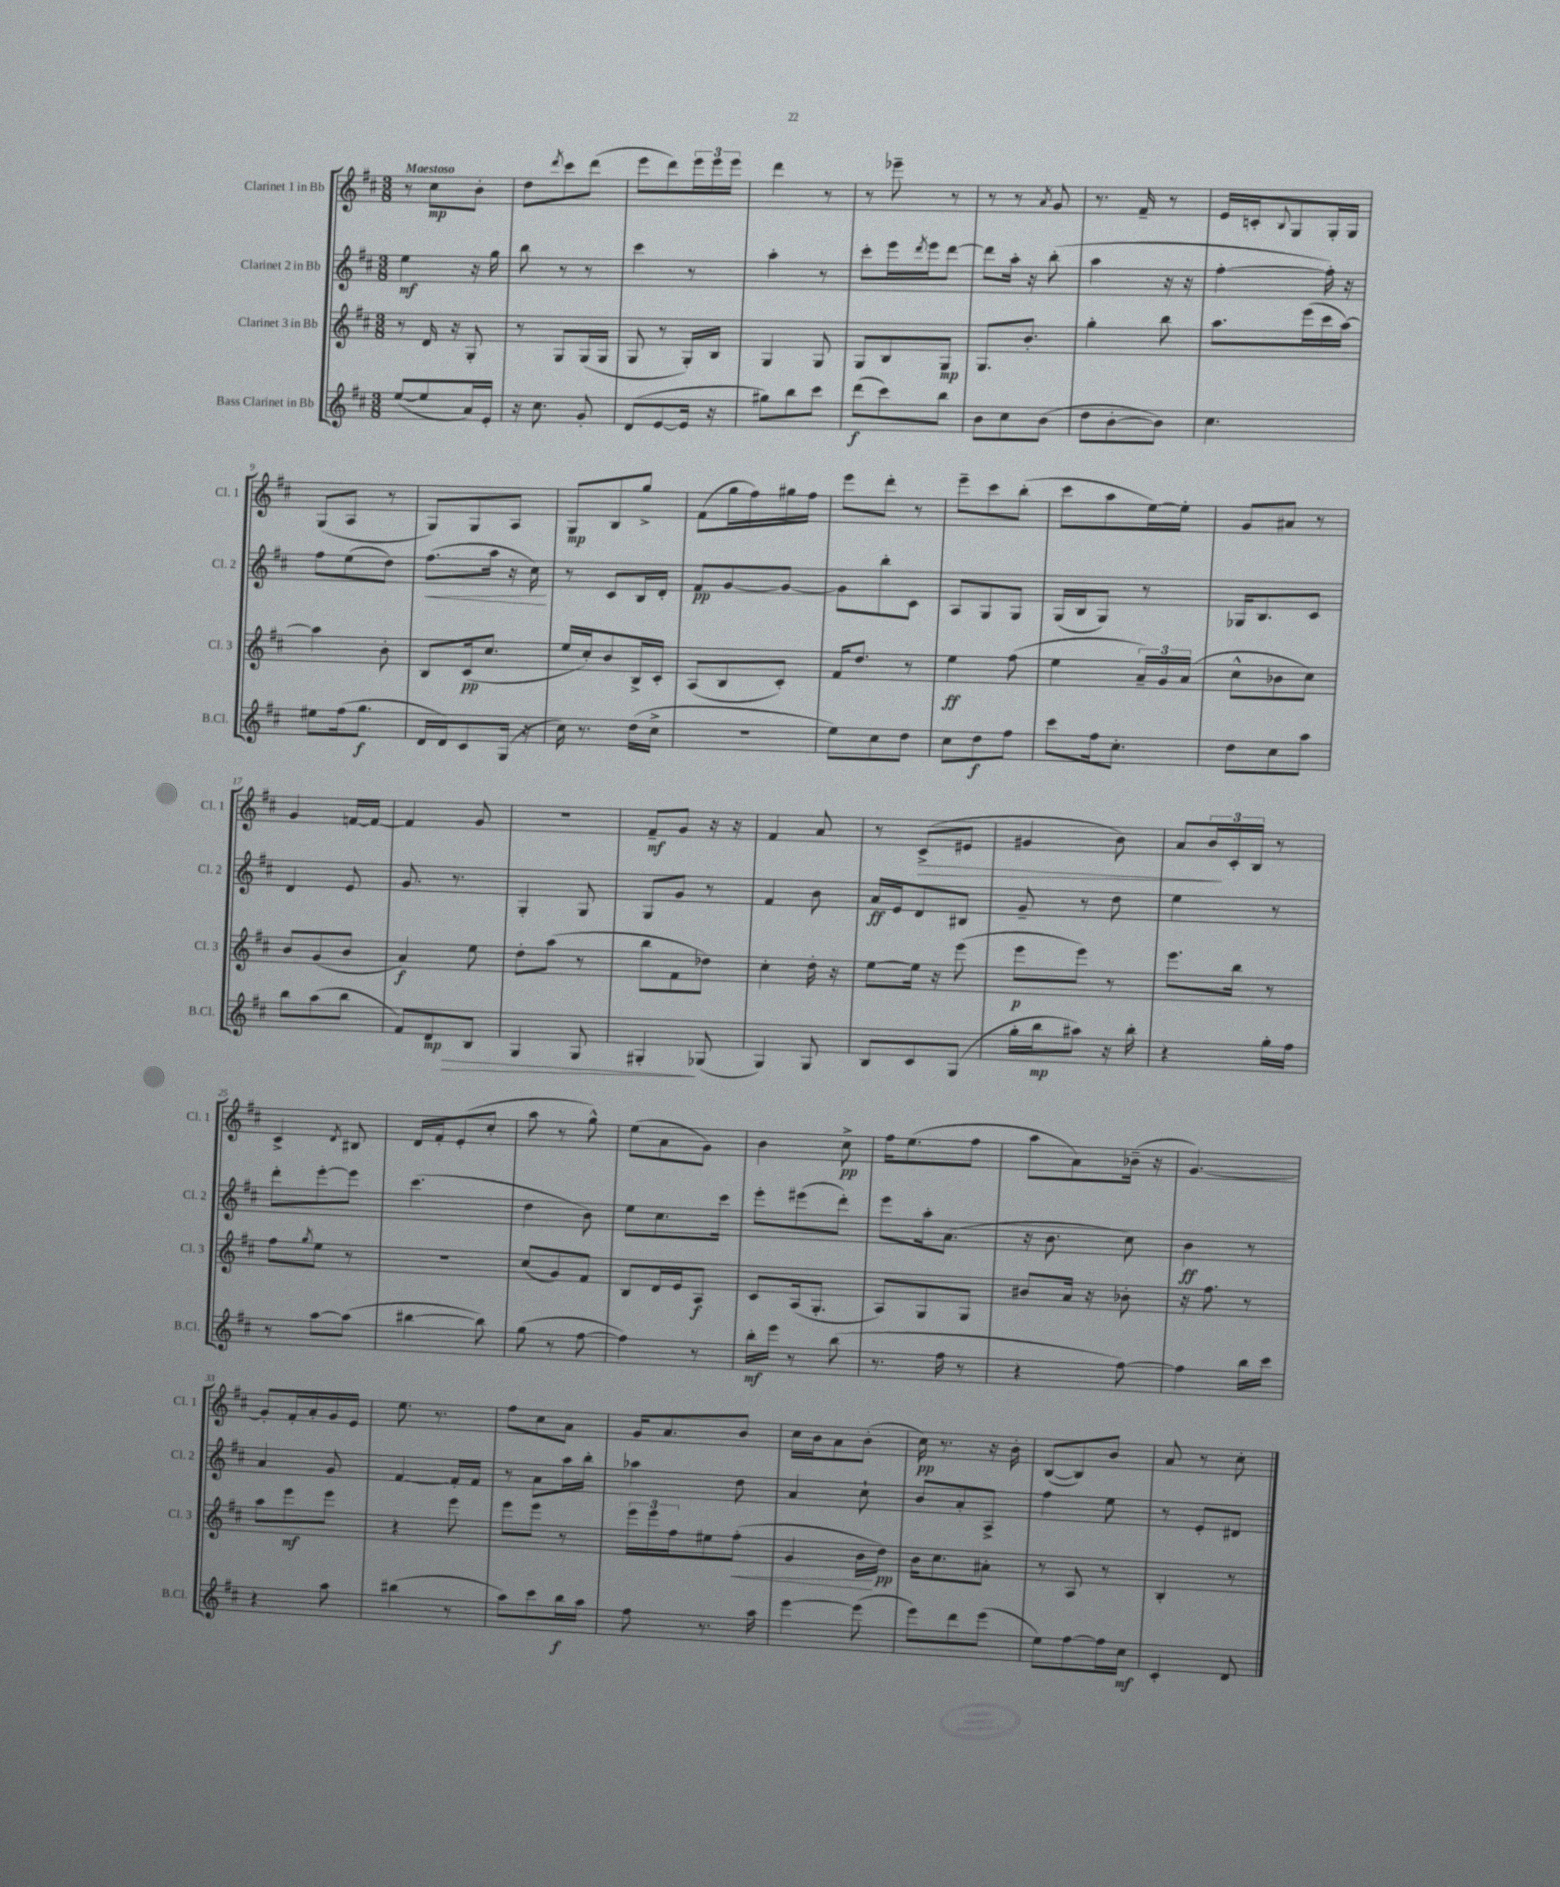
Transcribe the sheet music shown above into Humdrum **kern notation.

**kern	**dynam	**kern	**dynam	**kern	**dynam	**kern	**dynam
*part4	*part4	*part3	*part3	*part2	*part2	*part1	*part1
*staff4	*staff4	*staff3	*staff3	*staff2	*staff2	*staff1	*staff1
*I"Bass Clarinet in Bb	*	*I"Clarinet 3 in Bb	*	*I"Clarinet 2 in Bb	*	*I"Clarinet 1 in Bb	*
*I'B.Cl.	*	*I'Cl. 3	*	*I'Cl. 2	*	*I'Cl. 1	*
*clefG2	*	*clefG2	*	*clefG2	*	*clefG2	*
*k[f#c#]	*	*k[f#c#]	*	*k[f#c#]	*	*k[f#c#]	*
*M3/8	*	*M3/8	*	*M3/8	*	*M3/8	*
=1	=1	=1	=1	=1	=1	=1	=1
!	!	!	!	!	!	!LO:TX:a:B:t=Maestoso	!
([8ee/L	.	8r	.	4ee\	mf	8r	.
8ee/]	.	16d/	.	.	.	8cc#\L	mp
.	.	16r	.	.	.	.	.
16a/L)	.	8G'/	.	16r	.	8b'\J	.
16e'/JJ	.	.	.	16gg\	.	.	.
=2	=2	=2	=2	=2	=2	=2	=2
16r	.	8r	.	8bb\	.	8dd\L	.
8.cc#\	.	.	.	.	.	.	.
.	.	.	.	.	.	8qddd/	.
.	.	8G/L	.	8r	.	8ccc#\	.
8g'/	.	(16G/L	.	8r	.	(8ddd\J	.
.	.	16G/JJ	.	.	.	.	.
=3	=3	=3	=3	=3	=3	=3	=3
(8d/L	.	8G/	.	4ccc#\	.	8eee\L	.
[8e/	.	8r	.	.	.	8ddd\)	.
16e/Jk]	.	16G'/LL)	.	8r	.	24eee\L	.
.	.	.	.	.	.	24eee\	.
16r	.	16B/JJ	.	.	.	.	.
.	.	.	.	.	.	24eee\JJ	.
=4	=4	=4	=4	=4	=4	=4	=4
8gg#X\L)	.	4G/	.	4aa'\	.	4ddd\	.
8bb\	.	.	.	.	.	.	.
8ccc#\J	.	8G/	.	8r	.	8r	.
=5	=5	=5	=5	=5	=5	=5	=5
(8ddd\L	f	8G/L	.	8ccc#'\L	.	8r	.
8ccc#\)	.	8B/	.	16eee\L	.	8eee-X~\	.
.	.	.	.	8qddd/	.	.	.
.	.	.	.	16eee\J	.	.	.
8bb\J	.	8G/J	mp	[8ddd\J	.	8r	.
=6	=6	=6	=6	=6	=6	=6	=6
8b\L	.	8.G/L	.	8ddd\L]	.	8r	.
8cc#\	.	.	.	16aa'\Jk	.	8r	.
.	.	8.b'/J	.	16r	.	.	.
.	.	.	.	.	.	8qa/	.
(8b\J	.	.	.	(8bb'\	.	8g/	.
=7	=7	=7	=7	=7	=7	=7	=7
8dd\L	.	4gg'\	.	4aa\	.	8.r	.
[8b'\	.	.	.	.	.	.	.
.	.	.	.	.	.	16f#~/	.
8b\J])	.	8bb\	.	16r	.	8r	.
.	.	.	.	16r	.	.	.
=8	=8	=8	=8	=8	=8	=8	=8
4.cc#\	.	8.aa\L	.	[4ff#'\	.	16e/LL	.
.	.	.	.	.	.	16cn'/J	.
.	.	.	.	.	.	8qqB/	.
.	.	.	.	.	.	8G/	.
.	.	(16eee\L	.	.	.	.	.
.	.	16ccc#\	.	16ff#'\])	.	16G'/L	.
.	.	[16aa\JJ)	.	16r	.	16G/JJ	.
!!LO:LB:g=z
=9	=9	=9	=9	=9	=9	=9	=9
8ee#X\L	.	4aa\]	.	8ff#\L	.	(8G/L	.
(16ff#\k	.	.	.	(8ee\	.	8A/J	.
8.gg\J	f	.	.	.	.	.	.
.	.	8b'\	.	8dd\J)	.	8r	.
=10	=10	=10	=10	=10	=10	=10	=10
!	!	!	!	!	!LO:HP:b	!	!
16d/LL	.	8B/L	.	(8.ff#\L	<	8G/L)	.
16d/J)	.	.	.	.	.	.	.
8c#/	.	(16c#/k	pp	.	.	8G/	.
.	.	8.cc#/J	.	16aa\Jk	.	.	.
(16G/Jk	.	.	.	16r	.	8A/J	.
16r	.	.	.	16cc#\)	.	.	.
.	.	.	.	.	[	.	.
=11	=11	=11	=11	=11	=11	=11	=11
16cc#\)	.	16ee/LL	.	8r	.	8G/L	mp
8.r	.	16cc#'/J)	.	.	.	.	.
.	.	8b/	.	8c#/L	.	8B/	.
(16dd\LL	.	16B^/L	.	16B/L	.	8gg^/J	.
16cc#^\JJ	.	16c#'/JJ	.	16d'/JJ	.	.	.
=12	=12	=12	=12	=12	=12	=12	=12
4.r	.	(8A/L	.	8f#/L	pp	(8f#\L	.
.	.	8B/	.	[8g/	.	16gg\L	.
.	.	.	.	.	.	16ff#\)	.
.	.	8c#'/J)	.	8g/J_	.	16gg#X\	.
.	.	.	.	.	.	16ff#\JJ	.
=13	=13	=13	=13	=13	=13	=13	=13
8ee\L)	.	16f#/KL	.	8g\L]	.	8eee\L	.
.	.	8.dd/J	.	.	.	.	.
8cc#\	.	.	.	8bb'\	.	8ddd'\J	.
8dd\J	.	8r	.	8c#\J	.	8r	.
=14	=14	=14	=14	=14	=14	=14	=14
8cc#\L	.	4ee\	ff	8A/L	.	8eee~\L	.
8dd\	f	.	.	8G/	.	8ccc#\	.
8ff#\J	.	(8ff#\	.	8G/J	.	(8bb'\J	.
=15	=15	=15	=15	=15	=15	=15	=15
8ccc#\L	.	4ee\	.	(16G/LL	.	8ccc#\L	.
.	.	.	.	16B/J	.	.	.
16ff#\k	.	.	.	8G/J)	.	8aa\	.
8.cc#'\J	.	.	.	.	.	.	.
.	.	24a~/LL)	.	8r	.	[16ee\L)	.
.	.	24g/	.	.	.	.	.
.	.	.	.	.	.	16ee'\JJ]	.
.	.	(24a/JJ	.	.	.	.	.
=16	=16	=16	=16	=16	=16	=16	=16
8dd\L	.	8cc#^^\L	.	16G-X/KL	.	8g/L	.
.	.	.	.	8.B/	.	.	.
8cc#\	.	8b-X\	.	.	.	8a#X/J	.
8aa\J	.	8cc#\J)	.	8c#/J	.	8r	.
!!LO:LB:g=z
=17	=17	=17	=17	=17	=17	=17	=17
8bb\L	.	8b/L	.	4d/	.	4g/	.
(8aa\	.	(8g/	.	.	.	.	.
8bb\J	.	8b/J	.	8e/	.	[16fn/LL	.
.	.	.	.	.	.	16f/JJ_	.
=18	=18	=18	=18	=18	=18	=18	=18
8f#/L)	.	4a/)	f	8.g/	.	4f/]	.
!	!LO:HP:b	!	!	!	!	!	!
8d/	> mp	.	.	.	.	.	.
.	.	.	.	8.r	.	.	.
8B/J	.	8ee\	.	.	.	8g/	.
=19	=19	=19	=19	=19	=19	=19	=19
4G/	.	8dd'\L	.	4G'/	.	4.r	.
.	.	(8aa\J	.	.	.	.	.
8G/	.	8r	.	8G/	.	.	.
=20	=20	=20	=20	=20	=20	=20	=20
4G#X'/	.	8bb\L	.	8G/L	.	8f#~/L	mf
.	.	8f#\	.	8g/J	.	8g/J	.
(8G-X/	]	8dd-X\J)	.	8r	.	16r	.
.	.	.	.	.	.	16r	.
=21	=21	=21	=21	=21	=21	=21	=21
4G/)	.	4cc#'\	.	4f#/	.	4f#/	.
8G/	.	16dd'\	.	8b\	.	8a/	.
.	.	16r	.	.	.	.	.
=22	=22	=22	=22	=22	=22	=22	=22
8B/L	.	[8ee\L	.	16a/LL	ff	8r	.
.	.	.	.	16e/J	.	.	.
!	!	!	!	!	!	!	!LO:HP:b
8c#/	.	16ee\Jk]	.	8d/	.	(8c#^/L	>
.	.	16r	.	.	.	.	.
(8G/J	.	(8eee\	.	8B#X/J	.	8e#X/J	.
=23	=23	=23	=23	=23	=23	=23	=23
16gg'\LL	.	8eee\L	p	8g~/	.	4g#X/	.
16bb\J	mp	.	.	.	.	.	.
8aa#X\J)	.	8eee\J)	.	8r	.	.	.
16r	.	8r	.	8dd\	.	8b\)	.
16bb'\	.	.	.	.	.	.	.
=24	=24	=24	=24	=24	=24	=24	=24
4r	.	8.eee\L	.	4ee\	.	8a/L	.
.	.	.	.	.	.	24b/L	.
.	.	.	.	.	.	24c#'/	]
.	.	16bb\Jk	.	.	.	.	.
.	.	.	.	.	.	24B/JJ	.
16gg'\LL	.	8r	.	8r	.	8r	.
16ff#\JJ	.	.	.	.	.	.	.
!!LO:LB:g=z
=25	=25	=25	=25	=25	=25	=25	=25
8r	.	8ff#\L	.	8ddd'\L	.	4c#^/	.
.	.	8qgg/	.	.	.	.	.
[8aa\L	.	8ee\J	.	[8eee'\	.	.	.
.	.	.	.	.	.	8qd/	.
(8aa\J]	.	8r	.	8eee\J]	.	8B#X/	.
=26	=26	=26	=26	=26	=26	=26	=26
[4bb#X\	.	4.r	.	(4.ccc#\	.	16d/LL	.
.	.	.	.	.	.	16f#'/J	.
.	.	.	.	.	.	(8e'/	.
8bb#\])	.	.	.	.	.	8cc#'/J	.
=27	=27	=27	=27	=27	=27	=27	=27
(8gg\	.	(8cc#/L	.	4dd\	.	8aa\	.
8r	.	8g/)	.	.	.	8r	.
[8ff#\	.	8f#/J	.	8b\)	.	8gg^^\)	.
=28	=28	=28	=28	=28	=28	=28	=28
4ff#\])	.	8B/L	.	8ee\L	.	(8ee\L	.
.	.	16d/L	.	8.cc#\	.	8a\	.
.	.	16e/J	.	.	.	.	.
8r	.	8A/J	f	.	.	8g\J)	.
.	.	.	.	16ccc#\Jk	.	.	.
=29	=29	=29	=29	=29	=29	=29	=29
16bb'\LL	mf	8c#/L	.	8eee'\L	.	4b\	.
16eee\JJ	.	.	.	.	.	.	.
8r	.	(16A/k	.	(8eee#X\	.	.	.
.	.	8.G'/J	.	.	.	.	.
(8bb\	.	.	.	8ddd'\J)	.	8cc#^\	pp
=30	=30	=30	=30	=30	=30	=30	=30
8.r	.	8A/L)	.	8eee\L	.	16ff#\KL	.
.	.	.	.	.	.	(8.ee\	.
.	.	8G/	.	16aa'\k	.	.	.
16ff#\	.	.	.	(8.a\J	.	.	.
8r	.	8G/J	.	.	.	8ff#\J	.
=31	=31	=31	=31	=31	=31	=31	=31
4r	.	8b#X/L	.	16r	.	8aa\L	.
.	.	.	.	8.b\	.	.	.
.	.	16a/Jk	.	.	.	8a\)	.
.	.	16r	.	.	.	.	.
[8ff#\)	.	8b-X'\	.	8cc#\)	.	(16b-X~\Jk	.
.	.	.	.	.	.	16r	.
=32	=32	=32	=32	=32	=32	=32	=32
4ff#\]	.	16r	.	4b\	ff	[4.g/)	.
.	.	8.ff#\	.	.	.	.	.
16bb\LL	.	8r	.	8r	.	.	.
16ccc#\JJ	.	.	.	.	.	.	.
!!LO:LB:g=z
=33	=33	=33	=33	=33	=33	=33	=33
4r	.	8aa\L	.	4a/	.	8g'/L]	.
.	.	8eee\	mf	.	.	16f#'/L	.
.	.	.	.	.	.	16a'/	.
8aa\	.	8eee\J	.	8g/	.	16g/	.
.	.	.	.	.	.	16e/JJ	.
=34	=34	=34	=34	=34	=34	=34	=34
(4bb#X\	.	4r	.	[4f#/	.	8.ee\	.
.	.	.	.	.	.	8.r	.
8r	.	8eee\	.	16f#'/LL]	.	.	.
.	.	.	.	16f#/JJ	.	.	.
=35	=35	=35	=35	=35	=35	=35	=35
8aa\L)	.	8eee\L	.	8r	.	8ff#\L	.
8ccc#\	.	8eee\J	.	8a\L	.	8cc#\	.
16bb\L	f	8r	.	16aa\L	.	8a\J	.
16aa\JJ	.	.	.	16bb'\JJ	.	.	.
=36	=36	=36	=36	=36	=36	=36	=36
8ff#\	.	24eee\LL	.	4aa-X\	.	16g/KL	.
.	.	24eee\	.	.	.	.	.
.	.	.	.	.	.	8.a/	.
.	.	24ff#\J	.	.	.	.	.
8.r	.	8ee#X\	.	.	.	.	.
!	!	!	!LO:HP:b	!	!	!	!
.	.	(8ff#'\J	<	8dd\	.	8b/J	.
16aa\	.	.	.	.	.	.	.
=37	=37	=37	=37	=37	=37	=37	=37
[4eee\	.	4g/	.	4a/	.	16cc#\LL	.
.	.	.	.	.	.	16b\J	.
.	.	.	.	.	.	8a\	.
(8eee\]	.	16b\LL	.	8cc#`\	.	(8b'\J	.
.	.	16dd\JJ)	[ pp	.	.	.	.
=38	=38	=38	=38	=38	=38	=38	=38
8eee\L)	.	16b\KL	.	8b/L	.	16cc#\)	pp
.	.	8.cc#\	.	.	.	8.r	.
8ddd\	.	.	.	8a'/	.	.	.
(8eee\J	.	8a#X'\J	.	8A^/J	.	16r	.
.	.	.	.	.	.	16b'\	.
=39	=39	=39	=39	=39	=39	=39	=39
8ee\L)	.	8r	.	4ff#\	.	([8B/L	.
[8ff#\	.	8A/	.	.	.	8B/])	.
16ff#\L]	.	8r	.	8ee\	.	8b/J	.
16cc#\JJ	mf	.	.	.	.	.	.
=40	=40	=40	=40	=40	=40	=40	=40
4c#'/	.	4B'/	.	8r	.	8a/	.
.	.	.	.	8e'/L	.	8r	.
8d/	.	8r	.	8d#X/J	.	8cc#'\	.
==	==	==	==	==	==	==	==
*-	*-	*-	*-	*-	*-	*-	*-
